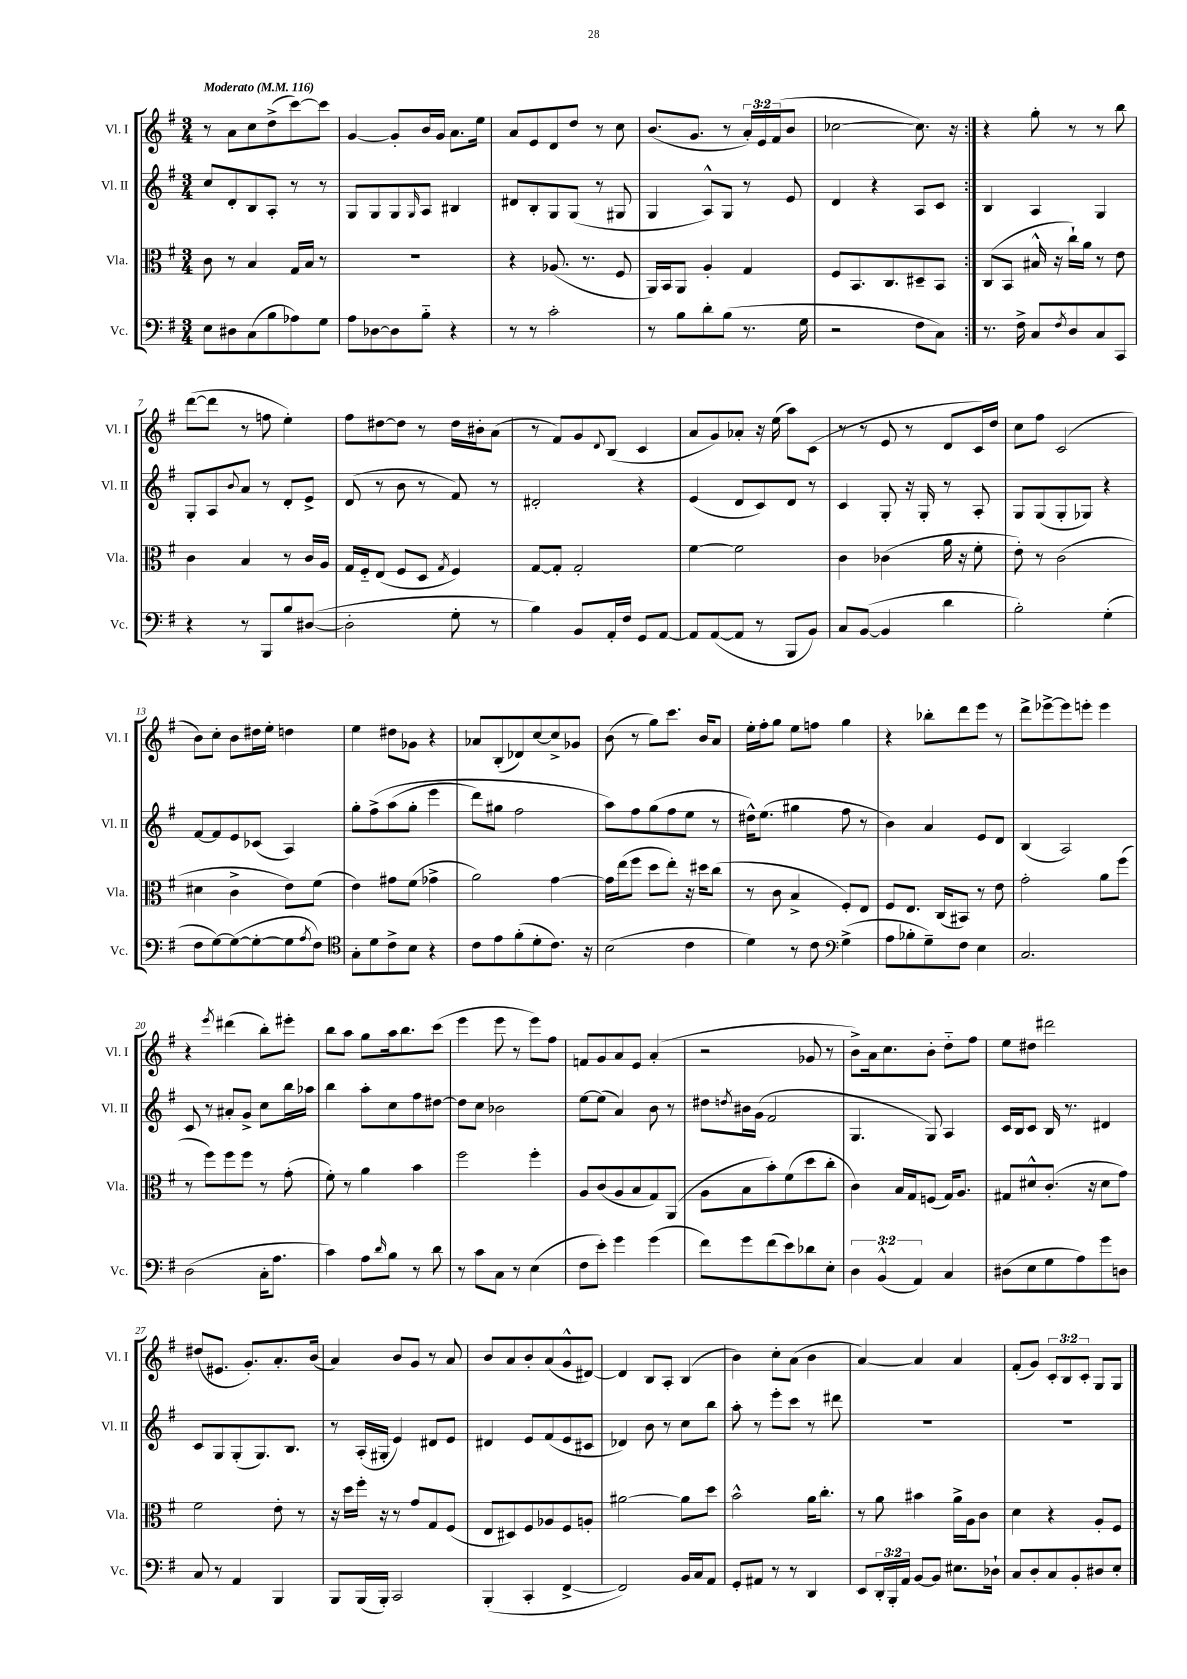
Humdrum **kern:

**kern	**kern	**kern	**kern
*part4	*part3	*part2	*part1
*staff4	*staff3	*staff2	*staff1
*I"Vc.	*I"Vla.	*I"Vl. II	*I"Vl. I
*I'Vc.	*I'Vla.	*I'Vl. II	*I'Vl. I
*clefF4	*clefC3	*clefG2	*clefG2
*k[f#]	*k[f#]	*k[f#]	*k[f#]
*M3/4	*M3/4	*M3/4	*M3/4
*MM116	*MM116	*MM116	*MM116
=1	=1	=1	=1
!	!	!	!LO:TX:a:B:t=Moderato
8E\L	8c\	8cc/L	8r
8D#X\	8r	8d'/	8a\L
(8C\	4B/	8B/	8cc\
8B\	.	8A'/J	(8dd^\
8A-X\)	16G/LL	8r	[8ccc\)
.	16B/JJ	.	.
8G\J	8r	8r	8ccc\J]
=2	=2	=2	=2
8A\L	2.r	8G/L	[4g/
[8D-X\	.	8G/	.
8D-\]	.	8G/	8g'/L]
.	.	16qqG/	.
8B\J	.	8A/J	16b/L
.	.	.	16g/JJ
4r	.	4B#X/	8.a\L
.	.	.	16ee\Jk
=3	=3	=3	=3
8r	4r	8d#X/L	8a/L
8r	.	8B'/	8e/
2c'\	(8.A-X/	8G/	8d/
.	.	(8G/J	8dd/J
.	8.r	.	.
.	.	8r	8r
.	8F#/	8G#X/	8cc\
=4	=4	=4	=4
8r	16AA/LL)	4G/	(8.b/L
.	16BB/J	.	.
8B\L	8AA/J	.	.
.	.	.	8.g/J
8d'\	4A'/	8A^^/L)	.
(8B\J	.	8G/J	8r
8.r	4G/	8r	24a'/LL)
.	.	.	24e/
.	.	.	(24f#/J
.	.	8e/	8b/J
16G\	.	.	.
=5	=5	=5	=5
2r	8F#/L	4d/	[2cc-X\
.	8.BB/	.	.
.	.	4r	.
.	8.C/	.	.
8F#\L	8D#X~/	8A/L	8.cc-\])
8C\J)	8BB/J	8c/J	.
.	.	.	16r
=6:|!	=6:|!	=6:|!	=6:|!
8.r	(8C/L	4B/	4r
.	8BB/J	.	.
16F#^\	.	.	.
8C/L	16B#X^^/	4A/	8gg'\
.	16r	.	.
8qF#/	.	.	.
8D/	16cc`\LL)	.	8r
.	16a\JJ	.	.
8C/	8r	4G/	8r
8CC/J	8e\	.	8bb\
!!LO:LB:g=z
=7	=7	=7	=7
4r	4c\	8G'/L	([8ddd\L
.	.	8A/	8ddd\J]
.	.	8qqb/	.
8r	4B/	8a/J	8r
8BBB/L	.	8r	8ffn\
8B/	8r	8d'/L	4ee'\)
([8D#X/J	16c/LL	8e^/J	.
.	16A/JJ	.	.
=8	=8	=8	=8
2D#'\]	16G/LL	(8d/	8ff#\L
.	16F#/J	.	.
.	(8E/J	8r	[8dd#X\
.	8F#/L	8b\	8dd#\J]
.	8D/J	8r	8r
.	8qG/	.	.
8G'\	4F#/)	8f#/)	16dd#\LL
.	.	.	16b#X'\J
8r	.	8r	(8a\J
=9	=9	=9	=9
4B\)	[8G/L	2d#X'/	8r
.	8G'/J]	.	8f#/L)
8BB/L	2G'/	.	8g/
.	.	.	8qqd/
16AA'/L	.	.	(8B/J
16F#/JJ	.	.	.
8GG/L	.	4r	4c/
[8AA/J	.	.	.
=10	=10	=10	=10
8AA/L]	[4f#\	(4e/	8a/L
([8AA/	.	.	8g/)
8AA/J]	2f#\]	8d/L	8a-X'/J
8r	.	8c/)	16r
.	.	.	(16ee\
8BBB/L	.	8d/J	8aa\L)
8BB/J)	.	8r	(8c\J
=11	=11	=11	=11
8C/L	4c\	4c/	8r
([8BB/J	.	.	8r
4BB/]	(4c-X\	8G'/	8e/
.	.	16r	8r
.	.	16G'/	.
4d\	16a\	8r	8d/L
.	16r	.	.
.	8f#'\	8A'/	16c/L)
.	.	.	16dd/JJ
=12	=12	=12	=12
2B'\)	8e'\)	8G/L	8cc\L
.	8r	(8G/	8ff#\J
.	(2c\	8G'/	(2c/
.	.	8G-X/J)	.
(4G'\	.	4r	.
!!LO:LB:g=z
=13	=13	=13	=13
8F#\L	4d#X\	[8f#/L	8b\L)
[8G\)	.	8f#/]	8cc'\J
(8G\_	4c^\	8e/	8b\L
8G'\_	.	(8c-X/J	16dd#X\L
.	.	.	16ee'\JJ
8G\]	8e\L)	4A/)	4ddn\
8qA/	.	.	.
8F#\J)	(8f#\J	.	.
=14	=14	=14	=14
*clefC4	*	*	*
8G'\L	4e\)	8gg'\L	4ee\
8d\	.	(8ff#^\	.
8c^\	8g#X\L	(8aa\	8dd#X\L
8B\J	(8f#\J	8gg'\J	8g-X\J
4r	4g-X^\	4eee\	4r
=15	=15	=15	=15
8c\L	2a\)	8ddd\L)	8a-X/L
8e\	.	8gg#X\J	(8B'/
(8f#'\	.	2ff#\	8d-X/)
8d'\	.	.	[8cc/
8.c\J)	[4g\	.	8cc^/]
.	.	.	8g-X/J
16r	.	.	.
=16	=16	=16	=16
(2B\	16g\LL]	8aa\L)	(8b\
.	(16ee\J	.	.
.	8ff#\J	8ff#\	8r
.	8dd\L	(8gg\	8gg\L)
.	8ee'\J)	8ff#\	8.ccc\J
4c\	16r	8ee\J	.
.	16dd#X\KL	.	16b/KL
.	(8cc\J	8r	8a/J
=17	=17	=17	=17
4d\)	8r	16dd#X^^\KL)	16ee'\LL
.	.	(8.ee\J	16ff#'\J
.	8c\	.	8gg\J
8r	4B^/	4gg#X\	8ee\L
8c\	.	.	8ffn\J
*clefF4	*	*	*
(4G^\	8F#'/L)	8ff#\	4gg\
.	8E/J	8r	.
=18	=18	=18	=18
8A\L	8F#/L	4b\)	4r
8B-X'\	8.E/J	.	.
8G~\)	.	4a/	8bb-X'\L
.	(16C/KL	.	.
8F#\J	8BB#X/J)	.	8ddd\
4E\	8r	8e/L	8eee\J
.	8e\	8d/J	8r
=19	=19	=19	=19
2.C/	2g'\	(4B/	8ddd^\L
.	.	.	[8eee-X^\
.	.	2A/)	8eee-\]
.	.	.	8eeen'\J
.	8a\L	.	4eee\
.	(8ff#\J	.	.
!!LO:LB:g=z
=20	=20	=20	=20
(2D\	8r	8c/	4r
.	8ff#\L)	8r	.
.	.	.	8qeee/
.	8ff#\	8a#X'/L	(4ddd#X\
.	8ff#\J	8g^/J	.
16C'\KL	8r	8cc\L	8bb'\L)
8.A\J	.	.	.
.	(8g'\	16bb\L	8eee#X'\J
.	.	16aa-X\JJ	.
=21	=21	=21	=21
4c\)	8f#'\)	4bb\	8bb\L
.	8r	.	8aa\J
8A\L	4a\	8aa'\L	8gg\L
16qqd/	.	.	.
8B\J	.	8cc\	16aa\k
.	.	.	8.bb\
8r	4b\	8ff#\	.
8d\	.	[8dd#X\J	(8ccc\J
=22	=22	=22	=22
8r	2ff#\	8dd#\L]	4eee\
8c\L	.	8cc\J	.
8C\J	.	2b-X\	8eee\
8r	.	.	8r
(4E\	4ff#'\	.	8eee\L)
.	.	.	8ff#\J
=23	=23	=23	=23
8F#\L	8A/L	[8ee\L	8fn/L
8e'\J)	(8c/	(8ee\J]	8g/
4g\	8A/	4a/)	8a/
.	8B/	.	8e/J
(4g\	8G/)	8b\	(4a'/
.	(8AA/J	8r	.
=24	=24	=24	=24
8f#\L)	8A\L	8dd#X\L	2r
.	.	8qddn/	.
8g\	8B\	16b#X\L	.
.	.	(16g\JJ	.
(8f#\	8b'\)	2f#/	.
8e\)	(8f#\	.	.
8d-X\	8dd\	.	8g-X/
8E'\J	8cc'\J	.	8r
=25	=25	=25	=25
6D\	4c\)	4.G/	8b^\L)
.	.	.	16a\k
(6BB^^/	.	.	.
.	.	.	8.cc\
.	16B/LL	.	.
.	16G/J	.	.
6AA/)	.	.	.
.	(8Fn/J	8G/)	8b'\J
4C/	16G/KL)	4A/	8dd\L
.	8.A/J	.	.
.	.	.	8ff#\J
=26	=26	=26	=26
(8D#X\L	8G#X/L	16c/LL	8ee\L
.	.	16B/J	.
8E\	8d#X^^/	8c/J	8dd#X\J
8G\	(8.c'/J	16B/	2ddd#X\
.	.	8.r	.
8A\)	.	.	.
.	16r	.	.
8g\	8d#\L	4d#X/	.
8Dn\J	8g\J)	.	.
!!LO:LB:g=z
=27	=27	=27	=27
8C/	2f#\	8c/L	(8dd#X/L
8r	.	8G/	8.e#X/J
4AA/	.	(8G'/	.
.	.	.	8.g'/L)
.	.	8.G/)	.
4BBB/	8e'\	.	8.a'/
.	.	8.B/J	.
.	8r	.	.
.	.	.	(16b/Jk
=28	=28	=28	=28
8BBB/L	16r	8r	4a/)
.	16dd\LL	.	.
(16BBB/L	16ff#'\JJ	(16A'/LL	.
16BBB'/JJ)	16r	16G#X'/JJ	.
2CC/	8r	4e/)	8b/L
.	8g/L	.	8g/J
.	8G/	8d#X/L	8r
.	(8F#/J	8e/J	8a/
=29	=29	=29	=29
(4BBB'/	8E/L	4d#X/	8b/L
.	8D#X/)	.	8a/
4CC'/	8F#/	8e/L	8b'/
.	8A-X/	(8f#/	(8a/
[4FF#^/	8F#/	8e/	8g^^/
.	8An'/J	8c#X/J	[8d#X/J)
=30	=30	=30	=30
2FF#/])	[2a#X\	4d-X/)	4d#/]
.	.	8b\	8B/L
.	.	8r	8A'/J
16BB/LL	8a#\L]	8cc\L	(4B/
16C/J	.	.	.
8AA/J	8dd\J	8bb\J	.
=31	=31	=31	=31
8GG'/L	2b^^\	8aa'\	4b\)
8AA#X/J	.	8r	.
8r	.	8eee'\L	8cc'\L
8r	.	8ccc\J	(8a\J
4DD/	16a\KL	8r	4b\
.	8.cc'\J	.	.
.	.	8ddd#X\	.
=32	=32	=32	=32
8EE/L	8r	2.r	[4a/)
24DD'/L	8a\	.	.
24BBB'/	.	.	.
24AA/JJ	.	.	.
[8BB/L	4b#X\	.	4a/]
8BB/J]	.	.	.
8.E#X\L	16a^\LL	.	4a/
.	16A\J	.	.
.	8c\J	.	.
16D-X`\Jk	.	.	.
=33	=33	=33	=33
8C/L	4d\	2.r	(8f#'/L
8D'/	.	.	8g/J)
8C/	4r	.	12c'/L
.	.	.	12B/
8BB'/	.	.	.
.	.	.	12c'/J
8D#X/	8A'/L	.	8G/L
8E'/J	8F#/J	.	8G/J
==	==	==	==
*-	*-	*-	*-
